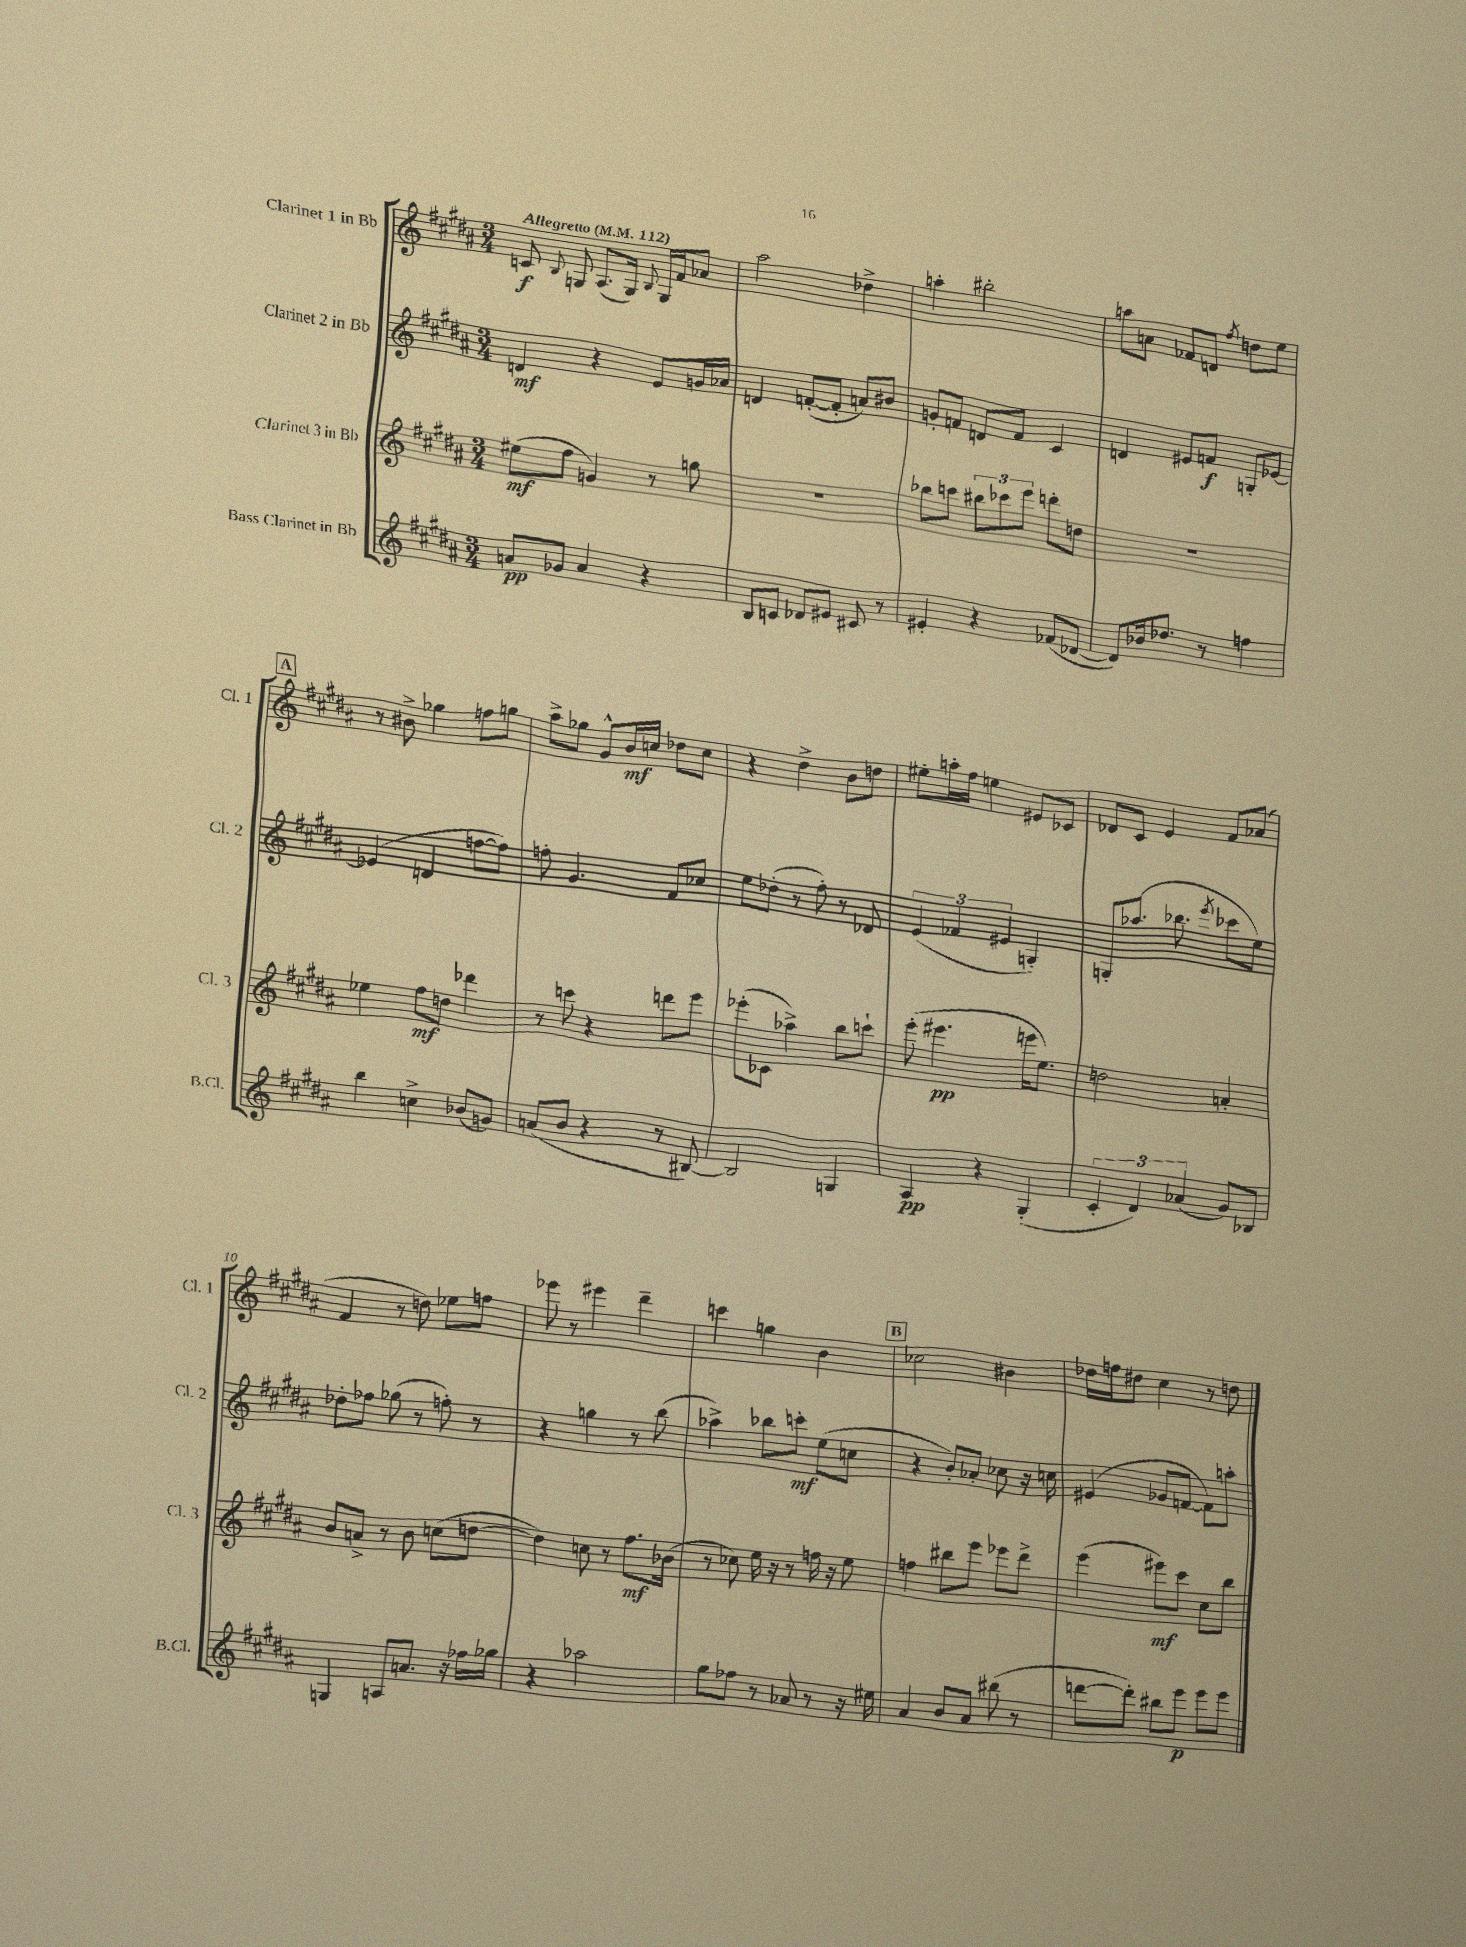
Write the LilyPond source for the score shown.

<<
\new StaffGroup <<
\new Staff = "s0" \with { instrumentName = "Clarinet 1 in Bb" shortInstrumentName = "Cl. 1" } {
    \clef treble \key b \major \numericTimeSignature \time 3/4 \tempo "Allegretto" 4 = 112
    \autoBeamOff c'8\f \appoggiatura { b8 } g8 ais8.[( g16]) \appoggiatura { b8 } g16[ fis'16 aes'8] |
    ais''2 des''4-> |
    a''4-. bis''2-. |
    a''8[ a'8] fes'8[ d'8] \acciaccatura { fis''8 } d''8[ e''8] |
    \mark \markup { \box "A" } r8 bis'8-> ges''4 f''8[ g''8] |
    ais''8[-> ges''8] gis'8[-^ b'16\mf c''16] des''8[ c''8] |
    r4 dis''4-> b'8[ d''8] |
    eis''8[-. a''16-. fis''16] e''4 eis'8[ ces'8] |
    des'8[ cis'8] e'4 fis'8[ aes'8]( |
    fis'4 r8 d''8) ees''8[ f''8] |
    ees'''8 r8 eis'''4 dis'''4-- |
    c'''4 g''4 b'4 |
    \mark \markup { \box "B" } ces''2 bis'4 |
    des''16[ f''16 dis''8] cis''4 r8 d''8 \bar "|." |
}
\new Staff = "s1" \with { instrumentName = "Clarinet 2 in Bb" shortInstrumentName = "Cl. 2" } {
    \clef treble \key b \major \numericTimeSignature \time 3/4
    \autoBeamOff d'4\mf r4 e'8[ g'16 aes'16] |
    d'4 f'8[~-.( f'8]-. a'8[) bis'8] |
    g'8[-. f'8] d'8[ f'8] cis'4 |
    d'4 eis'8[ f'8]\f g8[-. ees'8]~ |
    \mark \markup { \box "A" } ees'4( d'4 f''8[~ f''8]) |
    f''8-. gis'4. fis'8[ ces''8] |
    e''8[ des''8]-.( r8 fis''8-.) r8 des'8 |
    \tuplet 3/2 { e'4( fes'4 eis'4 } g4-.) |
    g8[-. aes''8.]( bes''8. \acciaccatura { e'''8 } ces'''8[ e''8]) |
    des''8[-. fes''8] ges''8( r8 f''8-.) r8 |
    r4 g''4 r8 b''8( |
    aes''4->) bes''8[ c'''8]-.\mf e''8[( c''8] |
    \mark \markup { \box "B" } r4 b'8[-.) aes'8]-. ces''8 r16 c''16 |
    eis'4( ges'8[ f'8]~ f'8[) a''8]-. \bar "|." |
}
\new Staff = "s2" \with { instrumentName = "Clarinet 3 in Bb" shortInstrumentName = "Cl. 3" } {
    \clef treble \key b \major \numericTimeSignature \time 3/4
    \autoBeamOff eis''8[\mf( fis''8] g'4) r8 g''8 |
    R2. |
    bes''8[ c'''8] \tuplet 3/2 { bis''8[ ces'''8 e'''8] } d'''8[-. d''8] |
    R2. |
    \mark \markup { \box "A" } ees''4 fis''8[\mf d''8] des'''4 |
    r8 c'''8 r4 d'''8[ e'''8] |
    ees'''8[-.( ces'8] aes''4->) b''8[ c'''8]-! |
    e'''8-.( eis'''4.\pp e'''16[ e''8.]) |
    d''2 a'4-. |
    b'8[ a'8]-> r8 b'8 c''8[( d''8]~ |
    d''4) c''8 r8 fis''8.[\mf bes'16]( |
    r8 ces''8) e''16 r16 r8 f''16 r16 e''8 |
    \mark \markup { \box "B" } f''4 bis''8[ e'''8] ees'''8[ dis'''8]-> |
    e'''4( eis'''8[\mf) cis'''8] cis''8[ b''8] \bar "|." |
}
\new Staff = "s3" \with { instrumentName = "Bass Clarinet in Bb" shortInstrumentName = "B.Cl." } {
    \clef treble \key b \major \numericTimeSignature \time 3/4
    \autoBeamOff a'8[\pp ges'8] a'4 r4 |
    b8[ c'8] des'8[ eis'8] cis'8 r8 |
    eis'4-. r4 fes'8[( des'8]~ |
    des'8[) bes'16 des''8.] r8 f''4 |
    \mark \markup { \box "A" } b''4 c''4-> bes'8[( g'8]) |
    a'8[( b'8] r4 r8 bis8~) |
    bis2 g4 |
    ais4\pp r4 gis4-.( |
    \tuplet 3/2 { cis'4-. dis'4) aes'4( } gis'8[) bes8] |
    g4 a8[ a'8.] r16 fes''16[ ges''16] |
    r4 aes''2 |
    gis''8[ fes''8] r8 aes'8 r8 r16 eis''16 |
    \mark \markup { \box "B" } ais'4 b'8[ ais'8] bis''8( r8 |
    d'''8[~ d'''8]-.) bis''8[ e'''8]\p e'''8[ e'''8] \bar "|." |
}
>>
>>
